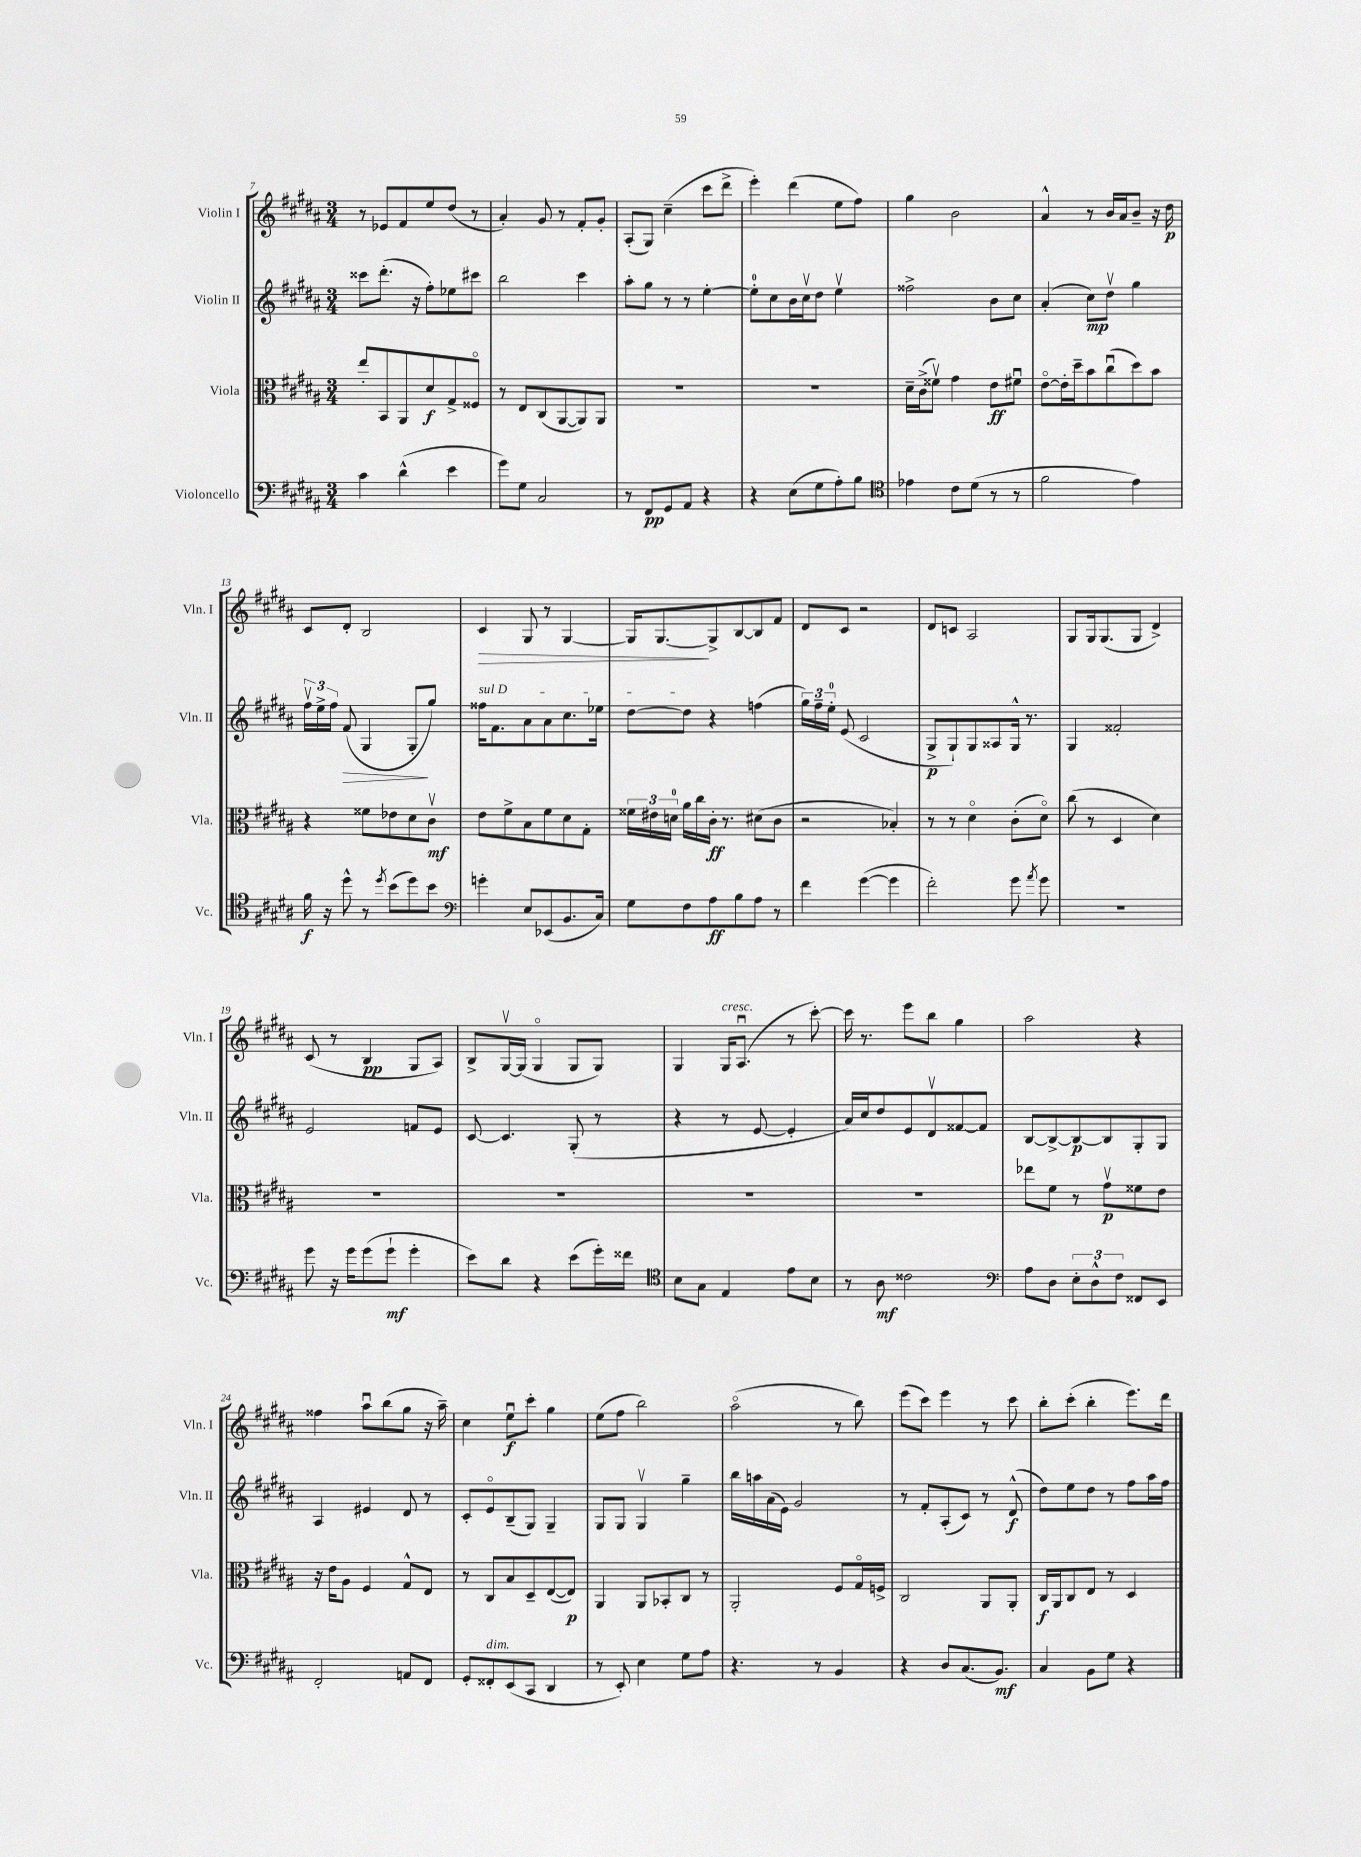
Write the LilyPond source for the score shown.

<<
\new StaffGroup <<
\new Staff = "s0" \with { instrumentName = "Violin I" shortInstrumentName = "Vln. I" } {
    \clef treble \key b \major \numericTimeSignature \time 3/4
    \autoBeamOff r8 ees'8[ fis'8 e''8 dis''8]( r8 |
    ais'4-.) gis'8 r8 fis'8[-. gis'8]-. |
    ais8[-.( gis8]) cis''4--( cis'''8[ dis'''8]-> |
    e'''4-.) dis'''4( e''8[ fis''8]) |
    gis''4 b'2 |
    ais'4-^ r8 b'16[ ais'16 b'8]-- r16 dis''16\p |
    cis'8[ dis'8]-. b2 |
    cis'4\> gis8 r8 gis4~ |
    gis16[ gis8.~\! gis8-> b8~ b8 fis'8] |
    dis'8[ cis'8] r2 |
    dis'8[ c'8] ais2 |
    gis8[ gis16 gis8.( gis8] dis'4->) |
    cis'8( r8 b4\pp gis8[ ais8]) |
    b8[-> gis16~\upbow gis16]( gis4\flageolet gis8[ gis8]) |
    gis4 gis16[^\markup { \italic "cresc." } ais8.]\downbow( r8 cis'''8~-.) |
    cis'''16 r8. e'''8[ b''8] gis''4 |
    ais''2 r4 |
    fisis''4 ais''8[\downbow b''8( gis''8] r16 ais''16--) |
    cis''4 e''8[\downbow\f cis'''8]-. gis''4 |
    e''8[( fis''8] b''2) |
    ais''2\flageolet( r8 b''8) |
    e'''8[( cis'''8]) e'''4 r8 cis'''8 |
    b''8[-. cis'''8]-.( b''4-. e'''8.[) dis'''16] \bar "|." |
}
\new Staff = "s1" \with { instrumentName = "Violin II" shortInstrumentName = "Vln. II" } {
    \clef treble \key b \major \numericTimeSignature \time 3/4
    \autoBeamOff cisis'''8[ dis'''8.]-.( r16 fis''8[-.) ees''8 cis'''8] |
    b''2 cis'''4 |
    ais''8[-. gis''8] r8 r8 e''4~-. |
    e''8[-0-. cis''8 b'16 cis''16\upbow dis''8] e''4\upbow |
    fisis''2-> b'8[ cis''8] |
    ais'4-.( cis''8[\mp) dis''8]\upbow gis''4 |
    \tuplet 3/2 { fis''16[\upbow e''16-> fis''16] } fis'8\>( gis4 gis8[-.\! gis''8]) |
    \once \override TextSpanner.bound-details.left.text = \markup { \italic "sul D" } fisis''16[\startTextSpan fis'8. ais'8 ais'8 cis''8. ees''16] |
    dis''8[~ dis''8]\stopTextSpan r4 f''4( |
    \tuplet 3/2 { gis''16[) fis''16-- e''16]-0-. } e'8( cis'2 |
    gis8[->\p gis8-!) gis8 aisis8 gis16]-^ r8. |
    gis4 fisis'2-. |
    e'2 f'8[ e'8] |
    cis'8~ cis'4. gis8-.( r8 |
    r4 r8 e'8~ e'4-. |
    ais'16[) cis''16 dis''8 e'8 dis'8\upbow fisis'8~ fisis'8] |
    b8[~ b8~-> b8~\p b8 gis8-. gis8] |
    ais4 eis'4 dis'8 r8 |
    cis'8[-. e'8\flageolet b8--( gis8]) gis4-- |
    gis8[ gis8] gis4\upbow gis''4-- |
    b''16[ a''16 ais'16( e'16]) gis'2 |
    r8 fis'8[-. ais8-.( cis'8]) r8 dis'8-^\f( |
    dis''8[) e''8 dis''8] r8 fis''8[ ais''16 fis''16] \bar "|." |
}
\new Staff = "s2" \with { instrumentName = "Viola" shortInstrumentName = "Vla." } {
    \clef alto \key b \major \numericTimeSignature \time 3/4
    \autoBeamOff e''8[-. b,8 ais,8 dis'8\f gis8-> fisis8]\flageolet |
    r8 e8[ cis8( ais,8~ ais,8) ais,8] |
    R2. |
    R2. |
    dis'16[-- cis'16->( fisis'8]\upbow) gis'4 e'8[\ff fis'8]\downbow |
    e'8[~\flageolet e'16-. dis''16-- b'8 cis''8\downbow( dis''8) b'8] |
    r4 fisis'8[ ees'8 dis'8 cis'8]\upbow\mf |
    e'8[ fis'8-> b8 fis'8 dis'8 gis8]-. |
    \tuplet 3/2 { fisis'16[ eis'16 d'16]-0 } ais'16[ cis''16 cis'16]-.\ff r8. dis'8[( cis'8] |
    r2 bes4-.) |
    r8 r8 dis'4\flageolet cis'8[-.( dis'8]\flageolet) |
    cis''8( r8 dis4 dis'4) |
    R2. |
    R2. |
    R2. |
    R2. |
    ees''8[ fis'8] r8 gis'8[\upbow\p fisis'8 e'8] |
    r16 e'16[ ais8] fis4 gis8[-^ e8] |
    r8 cis8[ b8 dis8-- e8~( e8]\p) |
    ais,4 ais,8[ bes,8-. cis8] r8 |
    ais,2-. fis8[ gis16\flageolet f16]-> |
    cis2 ais,8[ ais,8]-. |
    cis16[\f ais,16 cis8 e8] r8 dis4 \bar "|." |
}
\new Staff = "s3" \with { instrumentName = "Violoncello" shortInstrumentName = "Vc." } {
    \clef bass \key b \major \numericTimeSignature \time 3/4
    \autoBeamOff cis'4 dis'4-^( e'4 |
    gis'8[) gis8] cis2 |
    r8 fis,8[\pp gis,8 ais,8] r4 |
    r4 e8[( gis8 ais8-.) b8] |
    \clef tenor ees'4 cis'8[ dis'8]( r8 r8 |
    fis'2 e'4) |
    fis'16\f r16 dis''8-^ r8 \acciaccatura { dis''8 } b'8[( dis''8) b'8] |
    \clef bass g'4-. e8[ ees,8( b,8. cis16]) |
    gis8[ fis8 ais8\ff b8 ais8] r8 |
    fis'4 gis'4~( gis'4 |
    fis'2-.) gis'8 \acciaccatura { ais'8 } gis'8 |
    R2. |
    gis'8 r16 gis'16[ gis'8( gis'8]-!\mf gis'4-. |
    e'8[) dis'8] r4 e'8[( gis'16-.) fisis'16] |
    \clef tenor b8[ gis8] e4 e'8[ b8] |
    r8 ais8\mf cisis'2 |
    \clef bass ais8[ dis8] \tuplet 3/2 { e8[-. dis8-^ fis8] } fisis,8[ e,8] |
    fis,2-. a,8[ fis,8] |
    gis,8[-. fisis,8-.^\markup { \italic "dim." } e,8( cis,8] dis,4 |
    r8 e,8-.) e4 gis8[ ais8] |
    r4. r8 b,4 |
    r4 dis8[ cis8.( b,8.]\mf) |
    cis4 b,8[ gis8] r4 \bar "|." |
}
>>
>>
\layout { \context { \Score currentBarNumber = #7 } }
